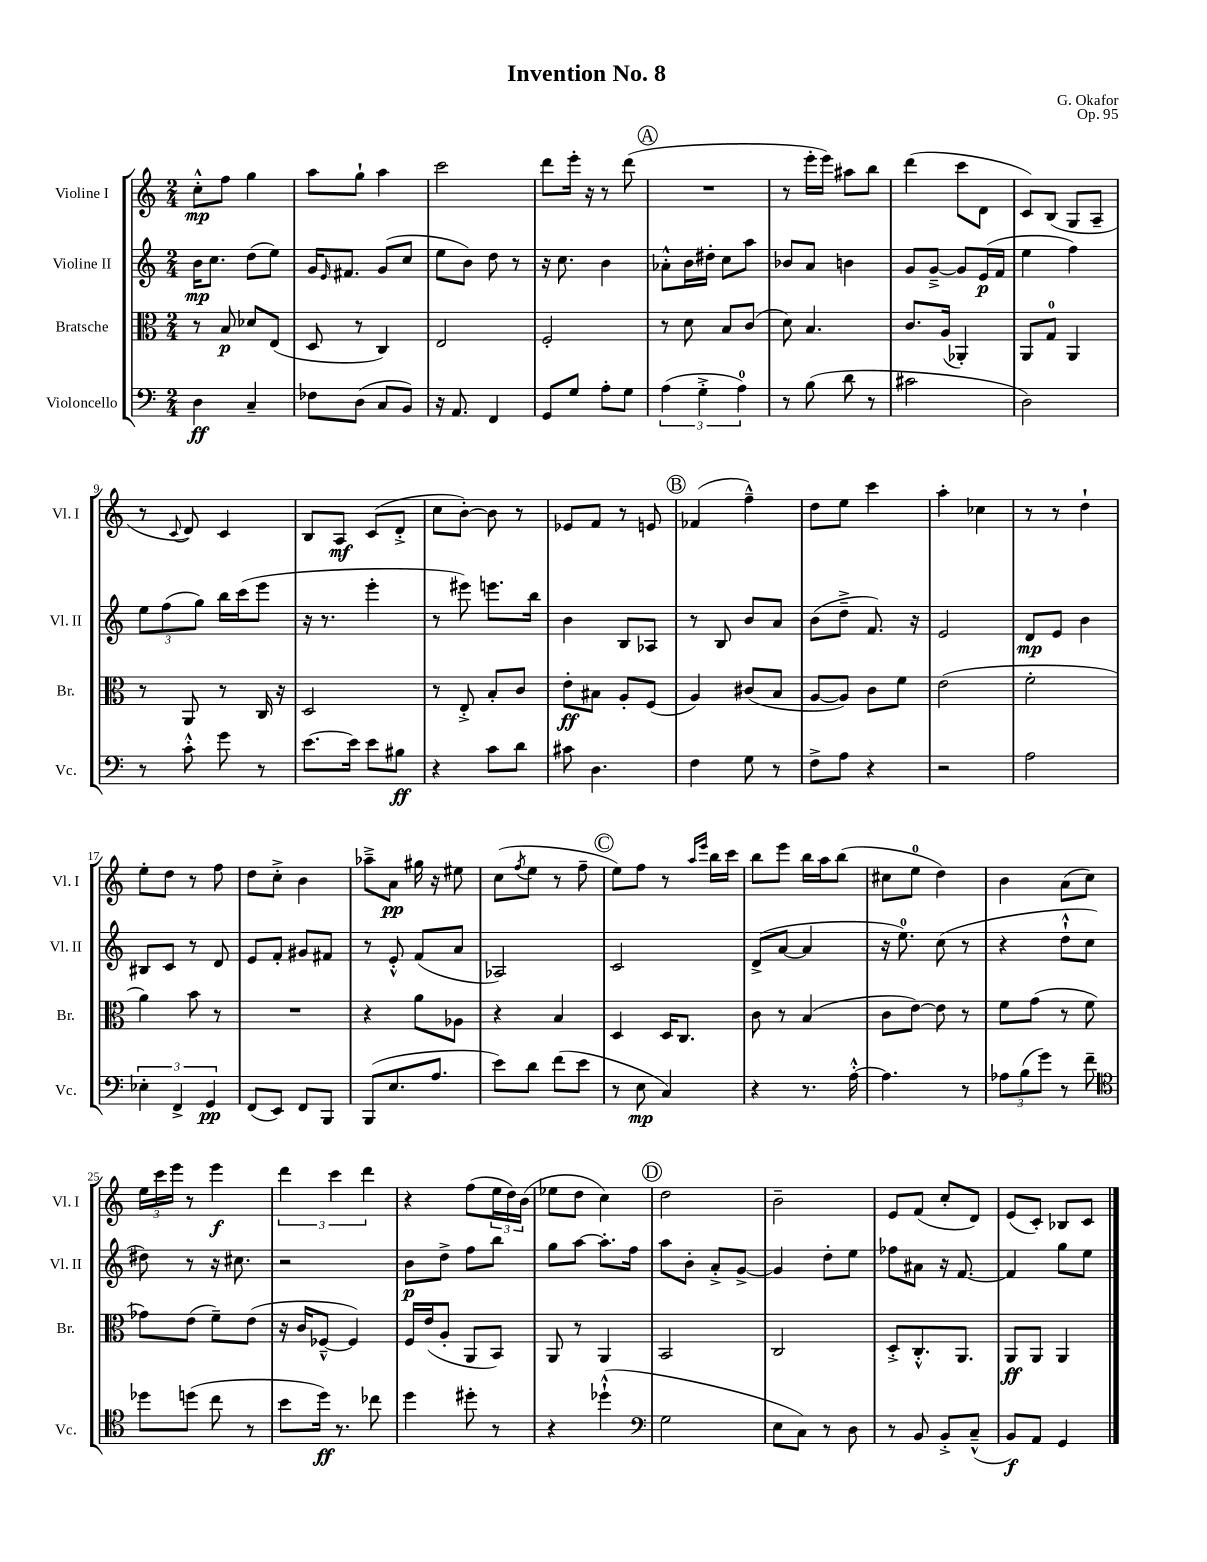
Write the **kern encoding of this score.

**kern	**dynam	**kern	**dynam	**kern	**dynam	**kern	**dynam
*part4	*part4	*part3	*part3	*part2	*part2	*part1	*part1
*staff4	*staff4	*staff3	*staff3	*staff2	*staff2	*staff1	*staff1
*I"Violoncello	*	*I"Bratsche	*	*I"Violine II	*	*I"Violine I	*
*I'Vc.	*	*I'Br.	*	*I'Vl. II	*	*I'Vl. I	*
*clefF4	*	*clefC3	*	*clefG2	*	*clefG2	*
*k[]	*	*k[]	*	*k[]	*	*k[]	*
*M2/4	*	*M2/4	*	*M2/4	*	*M2/4	*
=1	=1	=1	=1	=1	=1	=1	=1
4D\	ff	8r	.	16b\KL	mp	8cc'^^\L	mp
.	.	.	.	8.cc\J	.	.	.
.	.	8B/	p	.	.	8ff\J	.
4C~/	.	8d-X/L	.	(8dd\L	.	4gg\	.
.	.	(8E/J	.	8ee\J)	.	.	.
=2	=2	=2	=2	=2	=2	=2	=2
8F-X\L	.	8D/	.	16g/KL	.	8aa\L	.
.	.	.	.	16qqe/	.	.	.
.	.	.	.	8.f#X/J	.	.	.
(8D\J	.	8r	.	.	.	8gg`\J	.
8C/L	.	4C/)	.	(8g/L	.	4aa\	.
8BB/J)	.	.	.	8cc/J	.	.	.
=3	=3	=3	=3	=3	=3	=3	=3
16r	.	2E/	.	8ee\L	.	2ccc\	.
8.AA/	.	.	.	.	.	.	.
.	.	.	.	8b\J)	.	.	.
4FF/	.	.	.	8dd\	.	.	.
.	.	.	.	8r	.	.	.
=4	=4	=4	=4	=4	=4	=4	=4
8GG/L	.	2F'/	.	16r	.	8ddd\L	.
.	.	.	.	8.cc\	.	.	.
8G/J	.	.	.	.	.	16eee'\Jk	.
.	.	.	.	.	.	16r	.
8A'\L	.	.	.	4b\	.	8r	.
8G\J	.	.	.	.	.	(8ddd\	.
!!LO:REH:place=s1:t=A
=5	=5	=5	=5	=5	=5	=5	=5
(6A\	.	8r	.	8a-X'^^\L	.	2r	.
.	.	8d\	.	16b\L	.	.	.
6G'^\	.	.	.	.	.	.	.
.	.	.	.	16dd#X'\JJ	.	.	.
.	.	8B/L	.	8cc\L	.	.	.
6A\)	.	.	.	.	.	.	.
.	.	(8c/J	.	8aa\J	.	.	.
=6	=6	=6	=6	=6	=6	=6	=6
8r	.	8d\)	.	8b-X/L	.	8r	.
(8B\	.	4.B/	.	8a/J	.	16eee'\LL	.
.	.	.	.	.	.	16eee\JJ)	.
8d\	.	.	.	4bn\	.	8aa#X\L	.
8r	.	.	.	.	.	8bb\J	.
=7	=7	=7	=7	=7	=7	=7	=7
2c#X\	.	8.c/L	.	8g/L	.	(4ddd\	.
.	.	.	.	[8g~^/J	.	.	.
.	.	(16A/Jk	.	.	.	.	.
.	.	4AA-X'/)	.	8g/L]	.	8ccc\L	.
.	.	.	.	(16e/L	p	8d\J	.
.	.	.	.	16f/JJ	.	.	.
=8	=8	=8	=8	=8	=8	=8	=8
2D\)	.	8AA/L	.	4ee\	.	8c/L)	.
.	.	8G/J	.	.	.	(8B/J	.
.	.	4AA/	.	4ff\)	.	8G/L	.
.	.	.	.	.	.	8A~/J	.
!!LO:LB:g=z
=9	=9	=9	=9	=9	=9	=9	=9
8r	.	8r	.	12ee\L	.	8r	.
.	.	.	.	(12ff\	.	.	.
.	.	.	.	.	.	8qqc/	.
8c'^^\	.	8AA/	.	.	.	8d/)	.
.	.	.	.	12gg\J)	.	.	.
8g\	.	8r	.	16bb\LL	.	4c/	.
.	.	.	.	(16ccc\J	.	.	.
8r	.	16C/	.	8eee\J	.	.	.
.	.	16r	.	.	.	.	.
=10	=10	=10	=10	=10	=10	=10	=10
[8.e\L	.	2D/	.	16r	.	8B/L	.
.	.	.	.	8.r	.	.	.
.	.	.	.	.	.	8A/J	mf
16e\Jk]	.	.	.	.	.	.	.
8e\L	.	.	.	4eee'\	.	(8c/L	.
8B#X\J	ff	.	.	.	.	8d'^/J	.
=11	=11	=11	=11	=11	=11	=11	=11
4r	.	8r	.	8r	.	8cc\L	.
.	.	8E'^/	.	8eee#X\)	.	[8b'\J)	.
8c\L	.	8B'/L	.	8.eeen\L	.	8b\]	.
8d\J	.	8c/J	.	.	.	8r	.
.	.	.	.	16bb\Jk	.	.	.
=12	=12	=12	=12	=12	=12	=12	=12
8c#X\	.	8e'\L	ff	4b\	.	8e-X/L	.
4.D\	.	8B#X\J	.	.	.	8f/J	.
.	.	8A'/L	.	8B/L	.	8r	.
.	.	(8F/J	.	8A-X/J	.	8en/	.
!!LO:REH:place=s1:t=B
=13	=13	=13	=13	=13	=13	=13	=13
4F\	.	4A/)	.	8r	.	(4f-X/	.
.	.	.	.	8B/	.	.	.
8G\	.	(8c#X/L	.	8b/L	.	4ff~^^\)	.
8r	.	8B/J	.	8a/J	.	.	.
=14	=14	=14	=14	=14	=14	=14	=14
8F^\L	.	[8A/L	.	(8b\L	.	8dd\L	.
8A\J	.	8A/J])	.	8dd~^\J	.	8ee\J	.
4r	.	8c\L	.	8.f/)	.	4ccc\	.
.	.	8f\J	.	.	.	.	.
.	.	.	.	16r	.	.	.
=15	=15	=15	=15	=15	=15	=15	=15
2r	.	(2e\	.	2e/	.	4aa'\	.
.	.	.	.	.	.	4cc-X\	.
=16	=16	=16	=16	=16	=16	=16	=16
2A\	.	2f'\	.	8d/L	mp	8r	.
.	.	.	.	8e/J	.	8r	.
.	.	.	.	4b\	.	4dd`\	.
!!LO:LB:g=z
=17	=17	=17	=17	=17	=17	=17	=17
6E-X'\	.	4a\)	.	8B#X/L	.	8ee'\L	.
.	.	.	.	8c/J	.	8dd\J	.
6FF^/	.	.	.	.	.	.	.
.	.	8b\	.	8r	.	8r	.
6GG/	pp	.	.	.	.	.	.
.	.	8r	.	8d/	.	8ff\	.
=18	=18	=18	=18	=18	=18	=18	=18
(8FF/L	.	2r	.	8e/L	.	8dd\L	.
8EE/J)	.	.	.	8f'/J	.	8cc'^\J	.
8FF/L	.	.	.	8g#X/L	.	4b\	.
8BBB/J	.	.	.	8f#X/J	.	.	.
=19	=19	=19	=19	=19	=19	=19	=19
(8BBB/L	.	4r	.	8r	.	8aa-X~^\L	.
8.E/	.	.	.	8e'^^/	.	8a\J	pp
.	.	8a\L	.	(8f/L	.	16gg#X\	.
8.A/J	.	.	.	.	.	16r	.
.	.	8A-X\J	.	8a/J	.	8ee#X\	.
=20	=20	=20	=20	=20	=20	=20	=20
8e\L)	.	4r	.	2A-X/)	.	(8cc\L	.
.	.	.	.	.	.	8qff/	.
8d\J	.	.	.	.	.	8ee\J	.
(8f\L	.	4B/	.	.	.	8r	.
8e\J	.	.	.	.	.	8ff~\	.
!!LO:REH:place=s1:t=C
=21	=21	=21	=21	=21	=21	=21	=21
8r	.	4D/	.	2c/	.	8ee\L)	.
8E\	mp	.	.	.	.	8ff\J	.
4C/)	.	16D/KL	.	.	.	8r	.
.	.	8.C/J	.	.	.	.	.
.	.	.	.	.	.	16qqaa/LL	.
.	.	.	.	.	.	16qqeee/JJ	.
.	.	.	.	.	.	16bb\LL	.
.	.	.	.	.	.	16ccc\JJ	.
=22	=22	=22	=22	=22	=22	=22	=22
4r	.	8c\	.	(8d^/L	.	8bb\L	.
.	.	8r	.	[8a/J	.	8eee\J	.
8.r	.	(4B/	.	4a/]	.	16bb\LL	.
.	.	.	.	.	.	16aa\J	.
.	.	.	.	.	.	(8bb\J	.
[16A'^^\	.	.	.	.	.	.	.
=23	=23	=23	=23	=23	=23	=23	=23
4.A\]	.	8c\L	.	16r	.	8cc#X\L	.
.	.	.	.	8.ee\)	.	.	.
.	.	[8e\J)	.	.	.	8ee\J	.
.	.	8e\]	.	(8cc\	.	4dd\)	.
8r	.	8r	.	8r	.	.	.
=24	=24	=24	=24	=24	=24	=24	=24
12A-X\L	.	8f\L	.	4r	.	4b\	.
(12B\	.	.	.	.	.	.	.
.	.	(8g\J	.	.	.	.	.
12g\J)	.	.	.	.	.	.	.
8r	.	8r	.	8dd`^^\L	.	(8a\L	.
8f~\	.	8f\	.	8cc\J	.	8cc\J)	.
!!LO:LB:g=z
=25	=25	=25	=25	=25	=25	=25	=25
*clefC4	*	*	*	*	*	*	*
8dd-X\L	.	8g-X\L)	.	8dd#X\)	.	24ee\LL	.
.	.	.	.	.	.	24ccc\	.
.	.	.	.	.	.	24eee\JJ	.
(8ddn\J	.	(8e\J	.	8r	.	8r	.
8cc\	.	8f~\L)	.	16r	.	4eee\	f
.	.	.	.	8.cc#X\	.	.	.
8r	.	(8e\J	.	.	.	.	.
=26	=26	=26	=26	=26	=26	=26	=26
8b\L	.	16r	.	2r	.	6ddd\	.
.	.	16c/KL	.	.	.	.	.
16dd\Jk)	ff	[8F-X~^^/J	.	.	.	.	.
.	.	.	.	.	.	6ccc\	.
8.r	.	.	.	.	.	.	.
.	.	4F-/])	.	.	.	.	.
.	.	.	.	.	.	6ddd\	.
8cc-X\	.	.	.	.	.	.	.
=27	=27	=27	=27	=27	=27	=27	=27
4dd\	.	16F/LL	.	8b\L	p	4r	.
.	.	(16e/J	.	.	.	.	.
.	.	8A'/J	.	8dd^\J	.	.	.
8dd#X'\	.	8AA/L	.	8ff\L	.	(8ff\L	.
8r	.	8BB/J)	.	8bb\J	.	24ee\L	.
.	.	.	.	.	.	24dd\)	.
.	.	.	.	.	.	(24b\JJ	.
=28	=28	=28	=28	=28	=28	=28	=28
4r	.	8AA/	.	8gg\L	.	8ee-X\L	.
.	.	8r	.	[8aa\J	.	8dd\J	.
(4dd-X`^^\	.	4AA/	.	8.aa'\L]	.	4cc\)	.
.	.	.	.	16ff\Jk	.	.	.
!!LO:REH:place=s1:t=D
=29	=29	=29	=29	=29	=29	=29	=29
*clefF4	*	*	*	*	*	*	*
2G\	.	2BB/	.	8aa\L	.	2dd\	.
.	.	.	.	8b'\J	.	.	.
.	.	.	.	8a'^/L	.	.	.
.	.	.	.	[8g^/J	.	.	.
=30	=30	=30	=30	=30	=30	=30	=30
8E\L	.	2C/	.	4g/]	.	2b~\	.
8C\J)	.	.	.	.	.	.	.
8r	.	.	.	8dd'\L	.	.	.
8D\	.	.	.	8ee\J	.	.	.
=31	=31	=31	=31	=31	=31	=31	=31
8r	.	8D'^/L	.	8ff-X\L	.	8e/L	.
8BB/	.	8.C'^^/	.	8a#X\J	.	(8f/J	.
8BB'^/L	.	.	.	16r	.	8cc'/L	.
.	.	8.AA/J	.	[8.f/	.	.	.
(8C~^^/J	.	.	.	.	.	8d/J)	.
=32	=32	=32	=32	=32	=32	=32	=32
8BB/L)	f	8AA/L	ff	4f/]	.	(8e/L	.
8AA/J	.	8AA/J	.	.	.	8c'/J)	.
4GG/	.	4AA/	.	8gg\L	.	8B-X/L	.
.	.	.	.	8ee\J	.	8c/J	.
==	==	==	==	==	==	==	==
*-	*-	*-	*-	*-	*-	*-	*-
